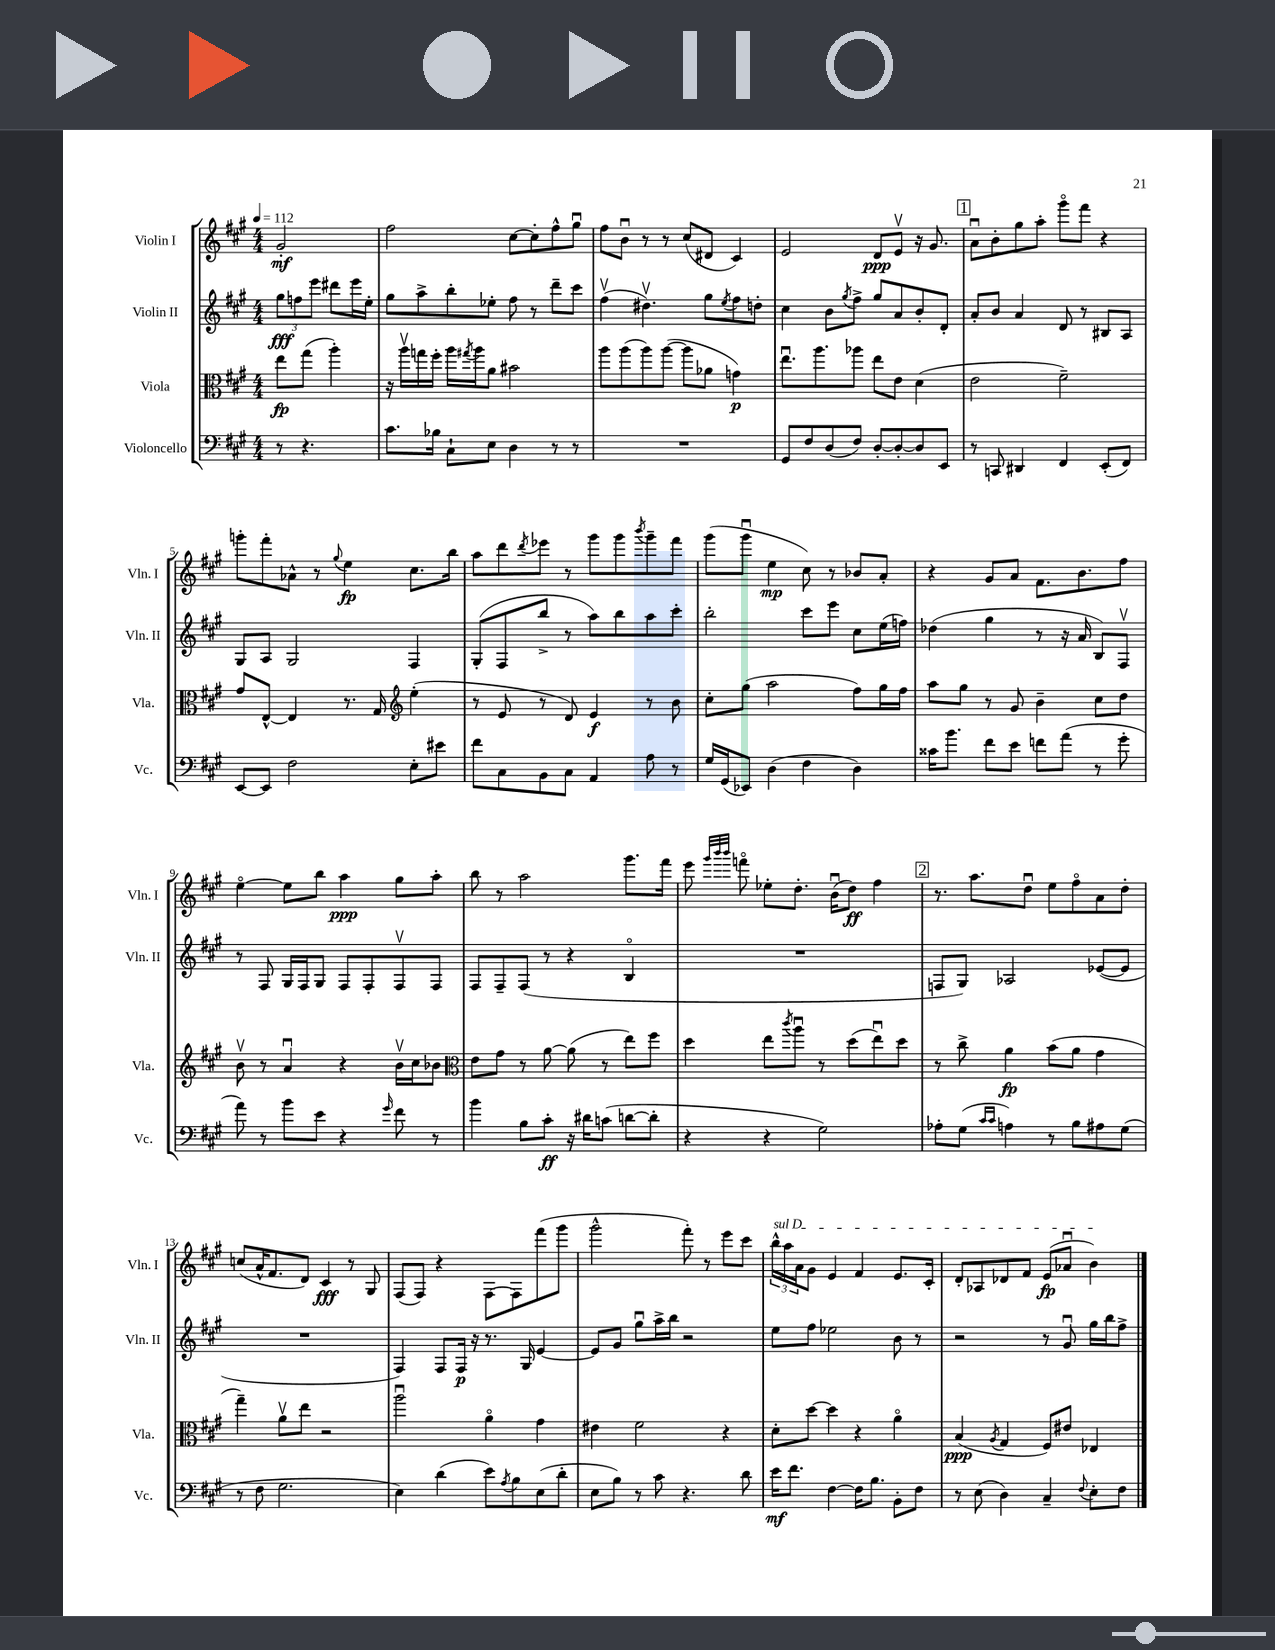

**kern	**kern	**kern	**kern
*staff4	*staff3	*staff2	*staff1
*clefF4	*clefC3	*clefG2	*clefG2
*k[f#c#g#]	*k[f#c#g#]	*k[f#c#g#]	*k[f#c#g#]
*M4/4	*M4/4	*M4/4	*M4/4
*MM112	*MM112	*MM112	*MM112
8r	8ee	12gg#	2g#'
.	.	12ff	.
4.r	(8gg#	.	.
.	.	12eee	.
.	4aa')	8ddd#	.
.	.	16eee	.
.	.	16ee'	.
=	=	=	=
8.c#	16r	8gg#	2ff#
.	16aav	.	.
.	16gg	8aa^	.
16B-	16ff#'	.	.
8C#`	16aa	8bb'	.
.	8qgg#	.	.
.	16aa	.	.
8E	8a	8ee-'	.
4D	2b#	8ff#	[8cc#
.	.	8r	8cc#']
8r	.	8ddd~	8ff#^^
8r	.	8ccc#	8gg#u
=	=	=	=
1r	8aa	(4ff#v	8ff#
.	(8aa	.	8bu
.	8aa)	4.dd#v)	8r
.	([8aa	.	8r
.	8aa]	.	(8cc#
.	8a-	8gg#	8d#
.	.	8qee	.
.	4g)	8ff#	4c#)
.	.	8dd'	.
=	=	=	=
8GG#	8.eeu	4cc#	2e
8F#	.	.	.
.	8.aa	.	.
(8D	.	8b	.
.	.	8qgg#	.
8F#)	8aa-	8ff#^	.
[8D'	8ee	8gg#	8d
8D'_	8e	8a	8ev
8D]	(4d	8b'	16r
.	.	.	8.g#
8EE	.	8d'	.
=	=	=	=
8r	2e	8a'	8au
8CC	.	8b	8b'
4DD#	.	4a	8gg#
.	.	.	8aa'
4FF#	2f#~)	8d	8ggg#o
.	.	8r	8fff#
(8EE'	.	8B#	4r
8FF#)	.	8A	.
=	=	=	=
[8EE	8g#	8G#	8ggg'
8EE]	[8E^^	8A	8fff#'
2F#	4E]	2G#	8a-^^
.	.	.	8r
.	.	.	8qqgg#
.	8.r	.	4ee
.	16G#	.	.
*	*clefG2	*	*
8E'	(4ee'	4F#	8.cc#
8e#	.	.	.
.	.	.	16bb
=	=	=	=
8f#	8r	(8G#'	8aa
8C#	8e	8F#	8ddd
.	.	.	8qddd
8BB	8r	8bb^	8eee-
8C#	8d)	8r	8r
4AA	4e	8aa)	8ggg#
.	.	8bb	8ggg#
.	.	.	8qbbb
8A	8r	8aa	8ggg#~
8r	8b	8ccc#'	8fff#
=	=	=	=
16G#	8cc#'	2bb'	(8ggg#
(16GG#	.	.	.
8EE-)	(8gg#	.	8ggg#u
(4D	2aa	.	4ee
4F#	.	8ccc#	8cc#)
.	.	8eee	8r
4D)	8ff#)	8cc#	8b-
.	16gg#	(16ee	8a'
.	16ff#	16ff)	.
=	=	=	=
16c##	8aa	(4dd-	4r
8.b	.	.	.
.	8gg#	.	.
8f#	8r	4gg#	8g#
8e	8g#	.	8a
8f	4b~	8r	8.f#
(8a	.	16r	.
.	.	16a	8.b
8r	8cc#	8B)	.
8g#'	8dd	8F#v	8ff#
=	=	=	=
8a)	8bv	8r	[4eeo
8r	8r	8F#	.
8b	4au	16G#	8ee]
.	.	16F#	.
8e	.	8G#	8bb
4r	4r	8F#	4aa
.	.	8F#'	.
16qqg#	.	.	.
8f#	16bv	8F#v	8gg#
.	16cc#	.	.
8r	8b-	8F#	8aa'
=	=	=	=
*	*clefC3	*	*
4b	8e	8F#	8bb
.	8g#	8F#~	8r
8B	8r	(8F#	2aa
8c#'	[8a	8r	.
16r	(8a]	4r	.
16d#	.	.	.
(8c	8r	.	.
[8d	8ee)	4Bo	8.ggg#
8d']	8ff#	.	.
.	.	.	16fff#
=	=	=	=
4r	4dd	1r	8eee
.	.	.	32qqggg#
.	.	.	32qqbbb
.	.	.	32qqbbb
.	.	.	8fffo
4r	8ee	.	8ee-'
.	8qccc#	.	.
.	8aau	.	8.dd'
2G#)	8r	.	.
.	.	.	(16bu
.	(8dd	.	8dd)
.	8eeu)	.	4ff#
.	8dd	.	.
=	=	=	=
8A-'	8r	8F	8.r
(8G#	8cc#^	8G#)	.
.	.	.	8.aa
16qqc#	.	.	.
16qqc#	.	.	.
4A)	4a	2A-	.
.	.	.	8ddu
8r	(8b	.	8ee
8B	8a	.	8ff#o
8A#	4g#	([8e-	8a
(8G#	.	8e-]	8dd'
=	=	=	=
8r	4gg#~)	1r	(8cc
8F#	.	.	16a^^
.	.	.	8.f#
2.G#	8av	.	.
.	8ee	.	8d)
.	2r	.	4c#
.	.	.	8r
.	.	.	8G#
=	=	=	=
4E)	2aau	4F#)	(8F#
.	.	.	8F#)
(4d	.	8F#	4r
.	.	16F#	.
.	.	16r	.
8e)	4ao	8.r	[8F#
8qA	.	.	.
8B	.	.	8F#]
.	.	16G#	.
(8E	4g#	[4e	(8fff#
8d'	.	.	8ggg#
=	=	=	=
8E	4e#	8e]	2ggg#^^
8B)	.	8g#	.
8r	2f#	8gg#u	.
8c#	.	16aa^	.
.	.	16bb	.
4.r	.	2r	8fff#')
.	.	.	8r
.	4r	.	8eee
8d	.	.	8ccc#
=	=	=	=
16e	8d'	8ee	24bb^^
.	.	.	24aa
8.f#	.	.	.
.	.	.	24a
.	[8dd	8ff#	8g#
[4F#	4dd]	2ee-	4e
16F#]	4r	.	4f#
8.B	.	.	.
8BB'	4ao	8b	8.e
8F#	.	8r	.
.	.	.	16c#'
=	=	=	=
8r	(4B	2r	8d'
(8E	.	.	8A-
.	8qA	.	.
4D)	4G#	.	8d-
.	.	.	8f#
4C#~	8F#)	8r	(8e
.	8e#	8g#u	8a-u
8qqF#	.	.	.
8E'	4E-	16gg#	4b)
.	.	16bb	.
8F#	.	8ff#^	.
==	==	==	==
*-	*-	*-	*-
